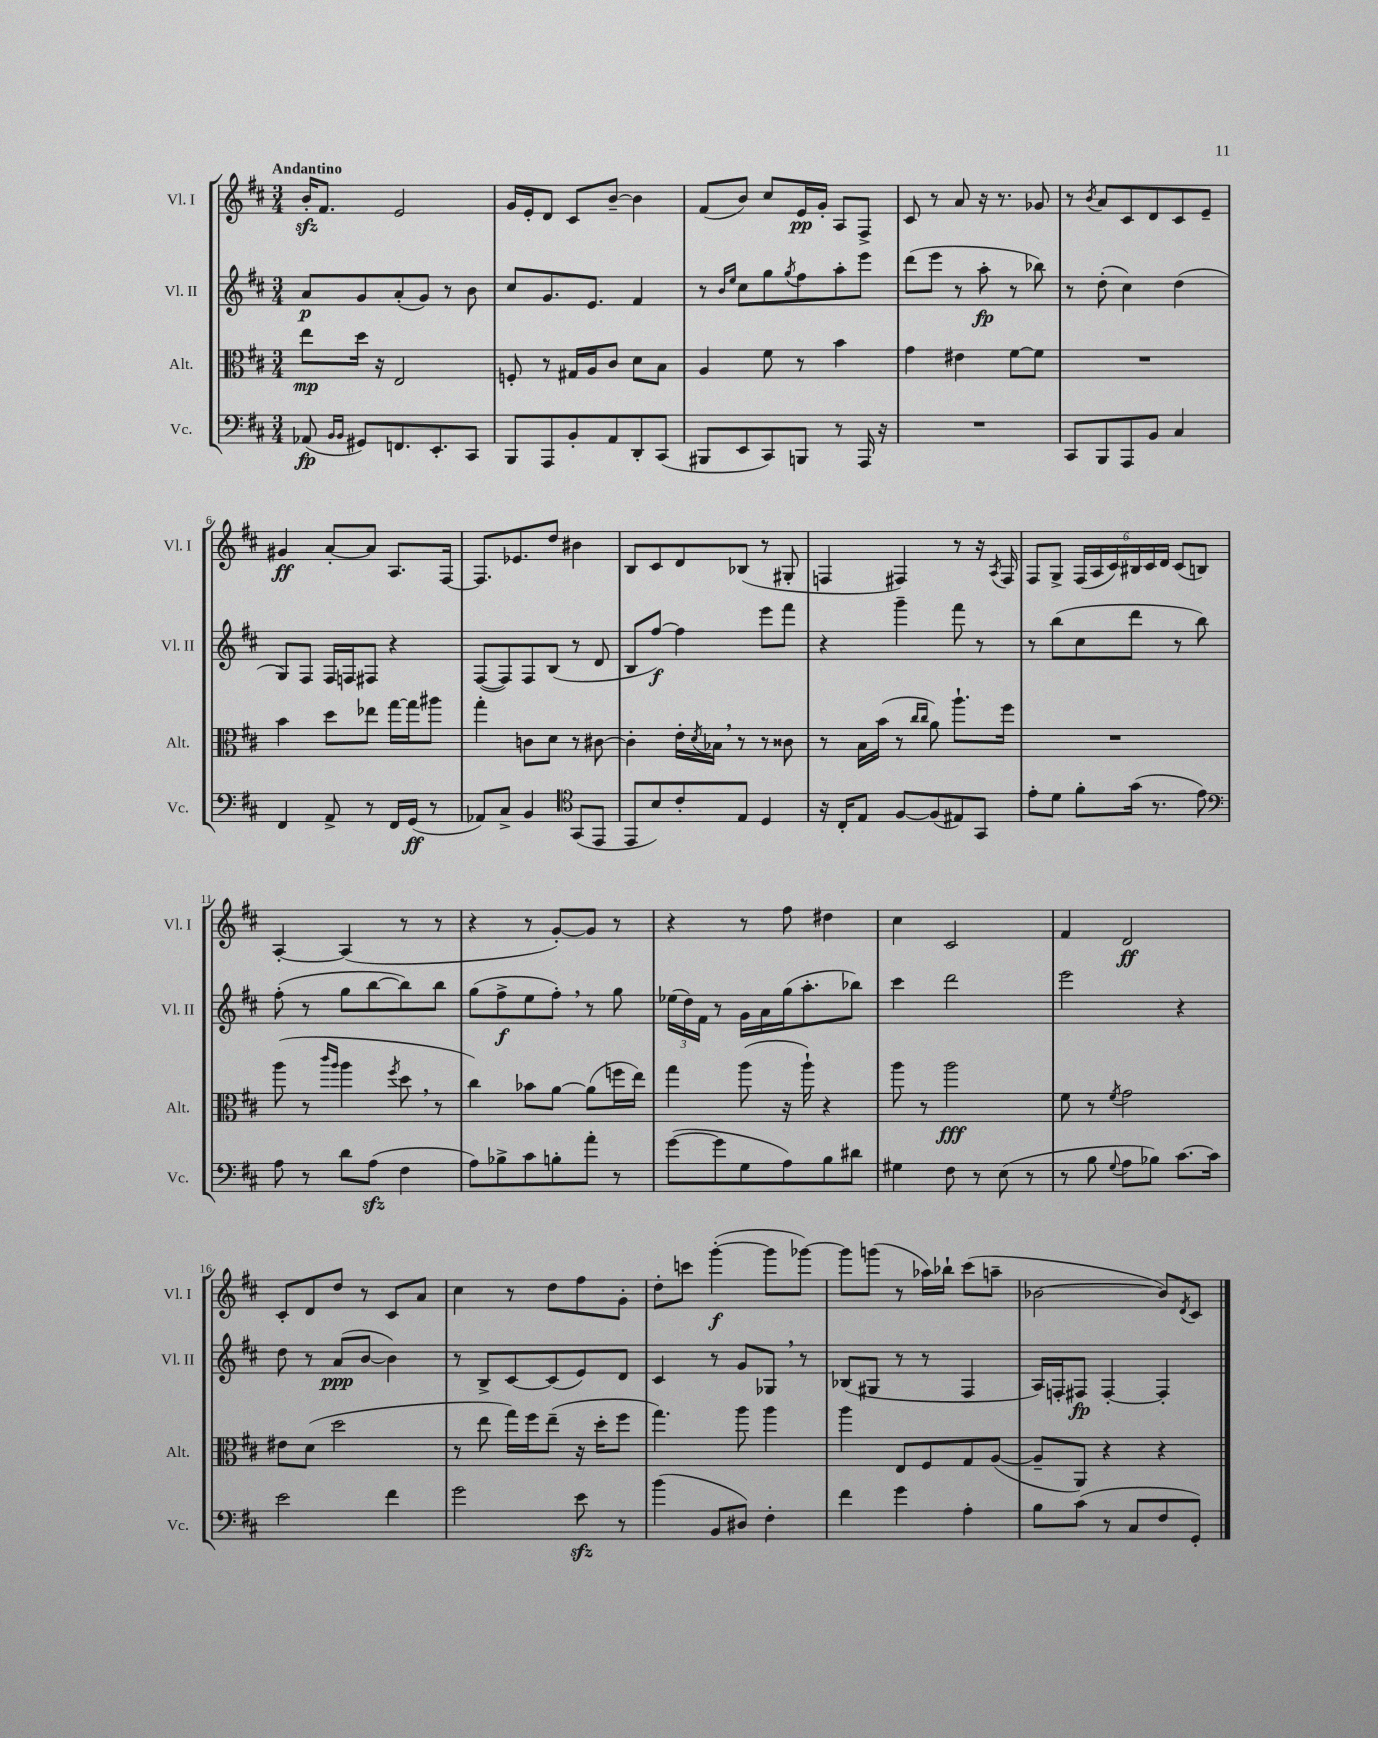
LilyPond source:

<<
\new StaffGroup <<
\new Staff = "s0" \with { instrumentName = "Vl. I" shortInstrumentName = "Vl. I" } {
    \clef treble \key d \major \numericTimeSignature \time 3/4 \tempo "Andantino"
    b'16-.\sfz fis'8. e'2 |
    g'16 e'16-. d'8 cis'8 b'8~-- b'4 |
    fis'8( b'8) cis''8 e'16\pp g'16-. a8 fis8-> |
    cis'8 r8 a'8 r16 r8. ges'8 |
    r8 \acciaccatura { b'8 } a'8 cis'8 d'8 cis'8 e'8-- |
    gis'4\ff a'8~-. a'8 a8. fis16~ |
    fis8. ees'8. d''8 bis'4 |
    b8 cis'8 d'8 bes8( r8 gis8-. |
    f4 fis4) r8 r16 \acciaccatura { a8 } fis16 |
    fis8 g8-> \tuplet 6/4 { fis16( a16 cis'16) bis16 cis'16 d'16 } cis'8( b8) |
    a4~-. a4( r8 r8 |
    r4 r8 g'8~-.) g'8 r8 |
    r4 r8 fis''8 dis''4 |
    cis''4 cis'2 |
    fis'4 d'2\ff |
    cis'8-. d'8 d''8 r8 cis'8 a'8 |
    cis''4 r8 d''8 fis''8 g'8-. |
    d''8-. c'''8 g'''4~-.\f( g'''8 ges'''8~) |
    ges'''8 g'''8( r8 aes''16) bes''16-! cis'''8( a''8-- |
    bes'2~ bes'8) \acciaccatura { d'8 } cis'8 \bar "|." |
}
\new Staff = "s1" \with { instrumentName = "Vl. II" shortInstrumentName = "Vl. II" } {
    \clef treble \key d \major \numericTimeSignature \time 3/4
    a'8\p g'8 a'8-.( g'8) r8 b'8 |
    cis''8 g'8. e'8. fis'4 |
    r8 \grace { b'16 e''16 } cis''8 g''8 \acciaccatura { g''8 } fis''8 a''8-. e'''8 |
    d'''8( e'''8 r8 a''8-.\fp r8 bes''8) |
    r8 d''8-.( cis''4) d''4( |
    g8) fis8 fis16 f16 fis8 r4 |
    fis8~( fis8) fis8 b8( r8 d'8 |
    b8 fis''8~\f) fis''4 e'''8 fis'''8 |
    r4 g'''4-- fis'''8 r8 |
    r8 b''8( cis''8 d'''8 r8 b''8) |
    fis''8-.( r8 g''8 b''8~ b''8) b''8 |
    g''8( fis''8->\f e''8 fis''8-.) \breathe r8 g''8 |
    \tuplet 3/2 { ees''16( d''16) fis'16 } r8 g'16 a'16 g''16( a''8.-. bes''8) |
    cis'''4 d'''2 |
    e'''2 r4 |
    d''8 r8 a'8\ppp( b'8~ b'4) |
    r8 b8-> cis'8~ cis'8( e'8) d'8 |
    cis'4 r8 g'8 ges8 \breathe r8 |
    bes8( gis8 r8 r8 fis4 |
    a16) f16-. fis8\fp fis4~-. fis4-. \bar "|." |
}
\new Staff = "s2" \with { instrumentName = "Alt." shortInstrumentName = "Alt." } {
    \clef alto \key d \major \numericTimeSignature \time 3/4
    e''8\mp d''16 r16 e2 |
    f8-. r8 gis16 a16 cis'8 d'8 b8 |
    a4 fis'8 r8 b'4 |
    g'4 eis'4 fis'8~ fis'8 |
    R2. |
    b'4 d''8 ees''8 g''16~ g''16 ais''8 |
    g''4-. c'8 d'8 r8 cis'8~ |
    cis'4-. e'16-. \acciaccatura { d'8 } bes16 \breathe r8 r8 cisis'8 |
    r8 b16 b'16( r8 \grace { cis''16 cis''16 } a'8) a''8.-! fis''16 |
    R2. |
    a''8( r8 \grace { cis'''16 a''16 } a''4 \acciaccatura { fis''8 } d''8 \breathe r8 |
    cis''4) bes'8 a'8~ a'8( f''16 e''16) |
    g''4 a''8( r16 a''16-!) r4 |
    a''8 r8 a''2\fff |
    fis'8 r8 \acciaccatura { fis'8 } g'2 |
    eis'8 d'8( d''2 |
    r8 e''8 g''16) fis''16 e''8--( r16 d''16-. fis''8 |
    g''4.) a''8 a''4 |
    a''4 e8 fis8 g8 a8~( |
    a8-- a,8) r4 r4 \bar "|." |
}
\new Staff = "s3" \with { instrumentName = "Vc." shortInstrumentName = "Vc." } {
    \clef bass \key d \major \numericTimeSignature \time 3/4
    aes,8\fp( \grace { b,16 b,16 } gis,8) f,8. e,8.-. cis,8 |
    b,,8 a,,8 b,8-. a,8 d,8-. cis,8( |
    bis,,8 e,8 cis,8) b,,8 r8 a,,16 r16 |
    R2. |
    cis,8 b,,8 a,,8 b,8 cis4 |
    fis,4 a,8-> r8 fis,16 g,16\ff( r8 |
    aes,8) cis8-> b,4 \clef tenor g,8( e,8 |
    e,8 b8) cis'8-. e8 d4 |
    r16 cis16-. e8 fis8~ fis8( eis8) g,8 |
    e'8-. d'8 fis'8-. g'16( r8. e'8) |
    \clef bass a8 r8 d'8 a8\sfz( fis4 |
    a8) bes8-> cis'8 b8-. a'8-. r8 |
    g'8~( g'8 g8 a8) b8 dis'8 |
    gis4 fis8 r8 e8( r8 |
    r8 b8 \appoggiatura { g8 } a8 bes8) cis'8.~ cis'16 |
    e'2 fis'4 |
    g'2 e'8\sfz r8 |
    b'4( b,8 dis8) fis4-. |
    fis'4 g'4 a4-. |
    b8 cis'8( r8 cis8 fis8 g,8-.) \bar "|." |
}
>>
>>
